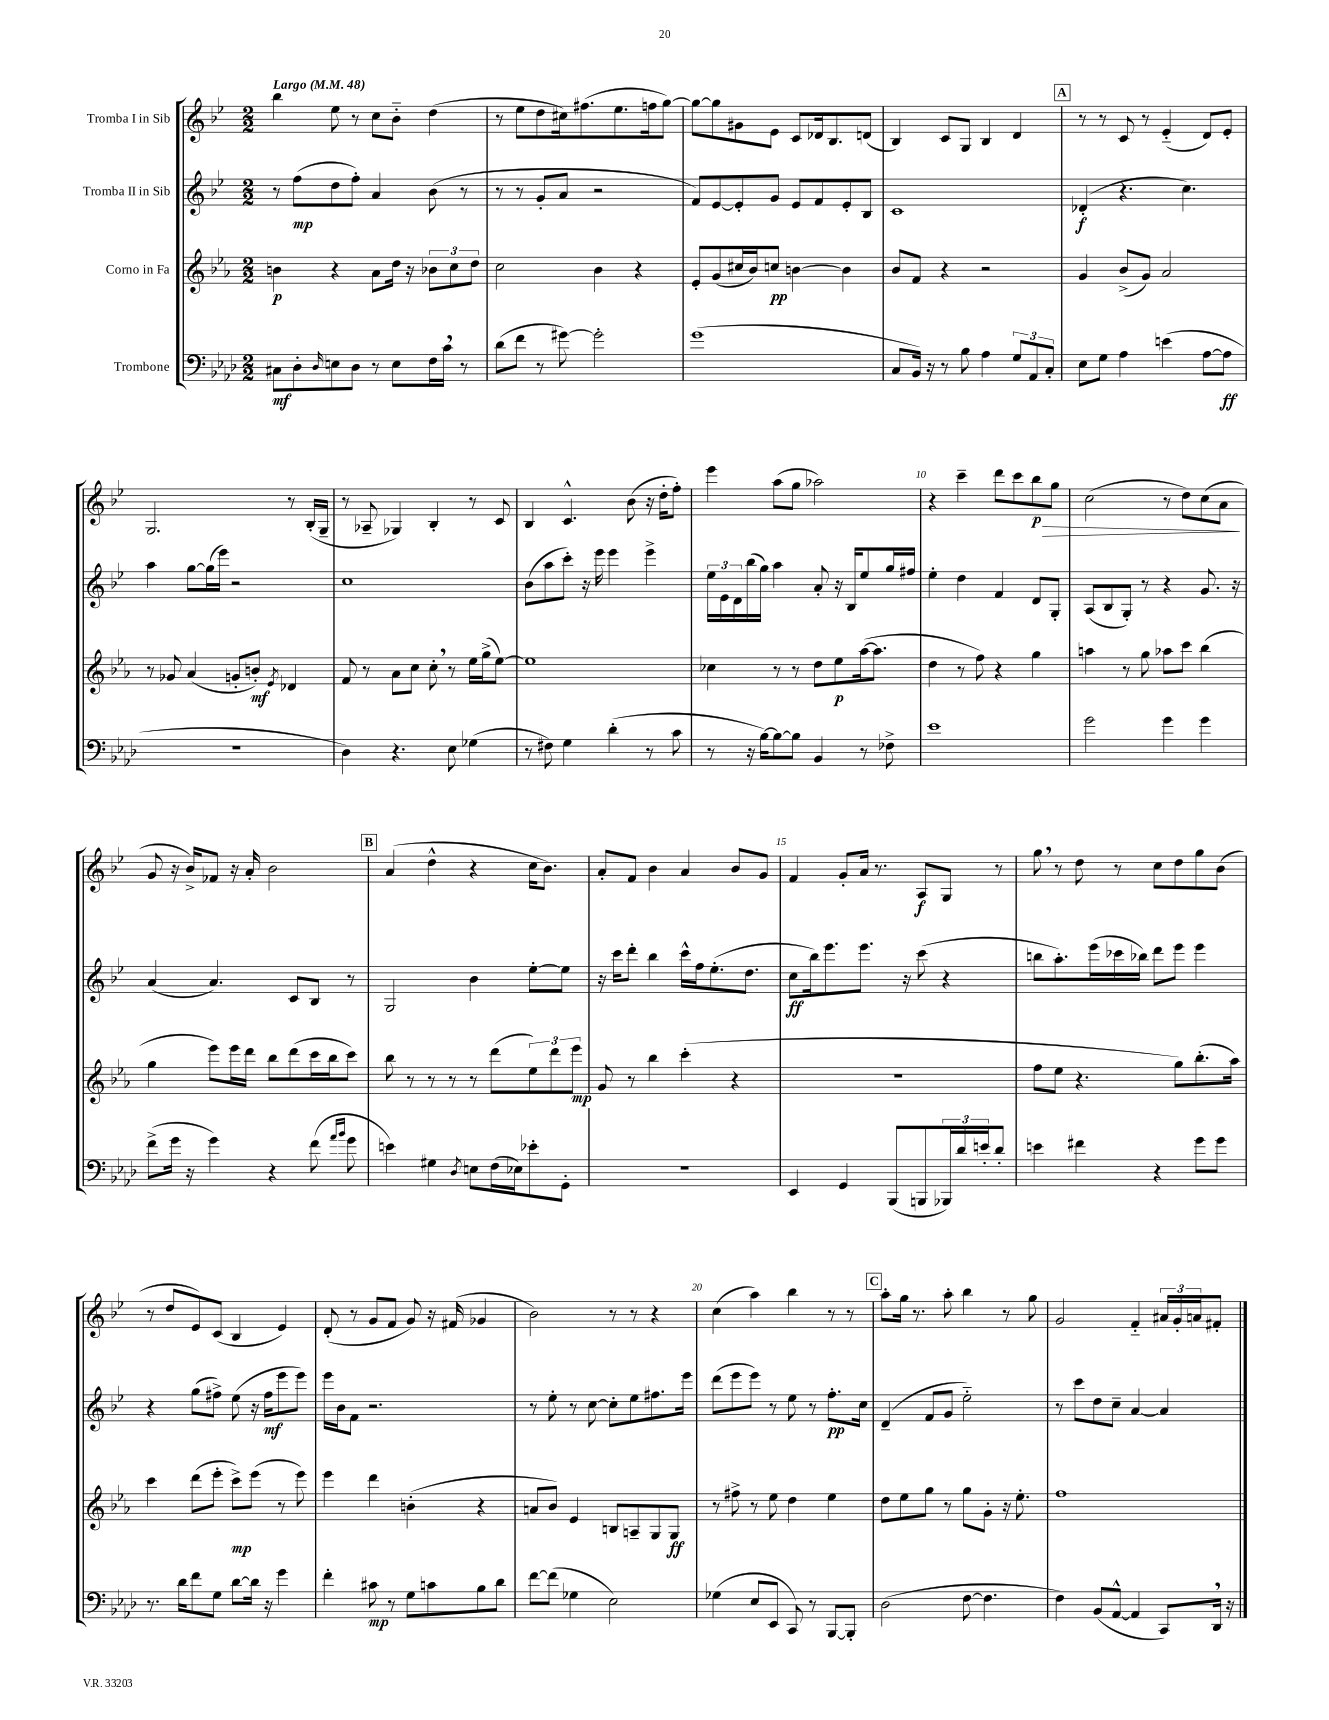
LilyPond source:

<<
\new StaffGroup <<
\new Staff = "s0" \with { instrumentName = "Tromba I in Sib" } {
    \clef treble \key bes \major \numericTimeSignature \time 2/2 \tempo "Largo" 4 = 48
    bes''4 ees''8 r8 c''8 bes'8-_ d''4( |
    r8 ees''8 d''8 cis''16) fis''8.( ees''8. f''16 g''8~) |
    g''8~ g''8 gis'8 ees'8 c'8 des'16 bes8. d'8( |
    bes4) c'8 g8 bes4 d'4 |
    \mark \markup { \box "A" } r8 r8 c'8 r8 ees'4-_( d'8) ees'8-. |
    g2. r8 bes16-.( g16-- |
    r8 aes8-- ges4) bes4-. r8 c'8 |
    bes4 c'4.-^ bes'8( r16 d''16-. f''8-.) |
    ees'''4 a''8( g''8 aes''2) |
    r4 c'''4-- d'''8 c'''8 bes''8\p\> g''8 |
    c''2( r8 d''8) c''8( a'8\! |
    g'8 r16 bes'16->) fes'8 r16 a'16-. bes'2 |
    \mark \markup { \box "B" } a'4( d''4-^ r4 c''16 bes'8.) |
    a'8-. f'8 bes'4 a'4 bes'8 g'8 |
    f'4 g'8-. a'16 r8. a8\f g8 r8 |
    g''8 \breathe r8 d''8 r8 c''8 d''8 g''8 bes'8( |
    r8 d''8 ees'8) c'8( bes4 ees'4) |
    d'8-.( r8 g'8 f'8 g'8) r16 fis'16( ges'4 |
    bes'2) r8 r8 r4 |
    c''4( a''4) bes''4 r8 r8 |
    \mark \markup { \box "C" } a''8-. g''16 r8. a''8-. bes''4 r8 g''8 |
    g'2 f'4-_ \tuplet 3/2 { ais'16 g'16-. a'16 } fis'8-. \bar "|." |
}
\new Staff = "s1" \with { instrumentName = "Tromba II in Sib" } {
    \clef treble \key bes \major \numericTimeSignature \time 2/2
    r8 f''8\mp( d''8 f''8-.) a'4 bes'8( r8 |
    r8 r8 g'8-. a'8 r2 |
    f'8) ees'8~ ees'8-. g'8 ees'8 f'8 ees'8-. bes8 |
    c'1 |
    \mark \markup { \box "A" } des'4-.\f( r4. c''4.) |
    a''4 g''8~ g''16( ees'''16) r2 |
    c''1 |
    bes'8( a''8 c'''8-.) r16 ees'''16 ees'''4 ees'''4-> |
    \tuplet 3/2 { ees''16 ees'16 d'16 } bes''16( g''16) a''4 a'8-. r16 bes16 ees''8 g''16 fis''16 |
    ees''4-. d''4 f'4 d'8 g8-. |
    a8( bes8 g8-.) r8 r4 g'8. r16 |
    a'4( a'4.) c'8 bes8 r8 |
    \mark \markup { \box "B" } g2 bes'4 ees''8~-. ees''8 |
    r16 c'''16 d'''8-. bes''4 c'''16-^ f''16 ees''8.-.( d''8. |
    c''8\ff bes''16) ees'''8. ees'''8. r16 c'''8( r4 |
    b''8 a''8.-.) ees'''16( ces'''16 bes''16) d'''8 ees'''8 ees'''4 |
    r4 g''8( fis''8->) ees''8( r16 fis''16\mf ees'''8 ees'''8) |
    ees'''16 bes'16 f'8 r2. |
    r8 ees''8-. r8 c''8~ c''8-. ees''8 fis''8. ees'''16 |
    d'''8( ees'''8 ees'''8) r8 ees''8 r8 f''8.-.\pp c''16 |
    \mark \markup { \box "C" } d'4--( f'8 g'8 ees''2-_) |
    r8 c'''8 d''8 c''8-- a'4~ a'4 \bar "|." |
}
\new Staff = "s2" \with { instrumentName = "Corno in Fa" } {
    \clef treble \key ees \major \numericTimeSignature \time 2/2
    b'4\p r4 aes'8 d''16 r16 \tuplet 3/2 { bes'8 c''8 d''8 } |
    c''2 bes'4 r4 |
    ees'8-. g'8( cis''16 bes'16) c''8\pp b'4~ b'4 |
    bes'8 f'8 r4 r2 |
    \mark \markup { \box "A" } g'4 bes'8->( g'8) aes'2 |
    r8 ges'8 aes'4( g'8-. b'8-.\mf) \acciaccatura { ees'8 } des'4 |
    f'8 r8 aes'8 c''8 c''8-. \breathe r8 ees''16 g''16->( ees''8~) |
    ees''1 |
    ces''4 r8 r8 d''8 ees''8\p aes''16~( aes''8. |
    d''4 r8 f''8) r4 g''4 |
    a''4 r8 g''8 aes''8 c'''8 bes''4( |
    g''4 ees'''8) ees'''16 d'''16 bes''8 d'''8( c'''16 bes''16 c'''8) |
    \mark \markup { \box "B" } bes''8 r8 r8 r8 r8 d'''8( \tuplet 3/2 { ees''8) d'''8 ees'''8\mp } |
    g'8 r8 bes''4 c'''4-.( r4 |
    R1 |
    f''8 ees''8 r4. g''8) bes''8.-.( aes''16) |
    c'''4 d'''8( ees'''8-. c'''8->\mp) ees'''8( r8 ees'''8) |
    ees'''4 d'''4 b'4-.( r4 |
    a'8 bes'8) ees'4 b8 a8-- g8 g8\ff |
    r8 fis''8-> r8 ees''8 d''4 ees''4 |
    \mark \markup { \box "C" } d''8 ees''8 g''8 r8 g''8 g'8-. r16 ees''8.-. |
    f''1 \bar "|." |
}
\new Staff = "s3" \with { instrumentName = "Trombone" } {
    \clef bass \key aes \major \numericTimeSignature \time 2/2
    cis8\mf des8-. \grace { des16 } e8 des8 r8 e8 f16 c'16 \breathe r8 |
    des'8( f'8 r8 gis'8~) gis'2-. |
    g'1( |
    c8 bes,16) r16 r8 bes8 aes4 \tuplet 3/2 { g8 aes,8 c8-. } |
    \mark \markup { \box "A" } ees8 g8 aes4 e'4( aes8~ aes8\ff |
    r1 |
    des4) r4. ees8 ges4( |
    r8 fis8) g4 des'4-.( r8 c'8 |
    r8 r16 bes16~) bes8~ bes8 bes,4 r8 fes8-> |
    ees'1 |
    g'2 g'4 g'4 |
    f'8->( g'16 r16 g'4) r4 f'8( \grace { aes'16 bes'16 } g'8 |
    \mark \markup { \box "B" } e'4) gis4 \acciaccatura { des8 } e8 f16( ees16) ees'8-. g,8-. |
    R1 |
    ees,4 g,4 bes,,8( b,,8 \tuplet 3/2 { bes,,16) des'16 e'16-. } des'8-. |
    e'4 fis'4 r4 g'8 g'8 |
    r8. des'16 f'8 g8 des'8~ des'16 r16 g'4 |
    f'4-. cis'8\mp r8 g8 c'8 bes8 des'8 |
    f'8~ f'8( ges4 ees2) |
    ges4( ees8 ees,8 c,8) r8 bes,,8~ bes,,8-. |
    \mark \markup { \box "C" } des2( f8~ f4. |
    f4) bes,8( aes,8~-^ aes,4 c,8) des,16 \breathe r16 \bar "|." |
}
>>
>>
\layout { \context { \Score \override BarNumber.break-visibility = ##(#f #t #t) barNumberVisibility = #(every-nth-bar-number-visible 5) } }
